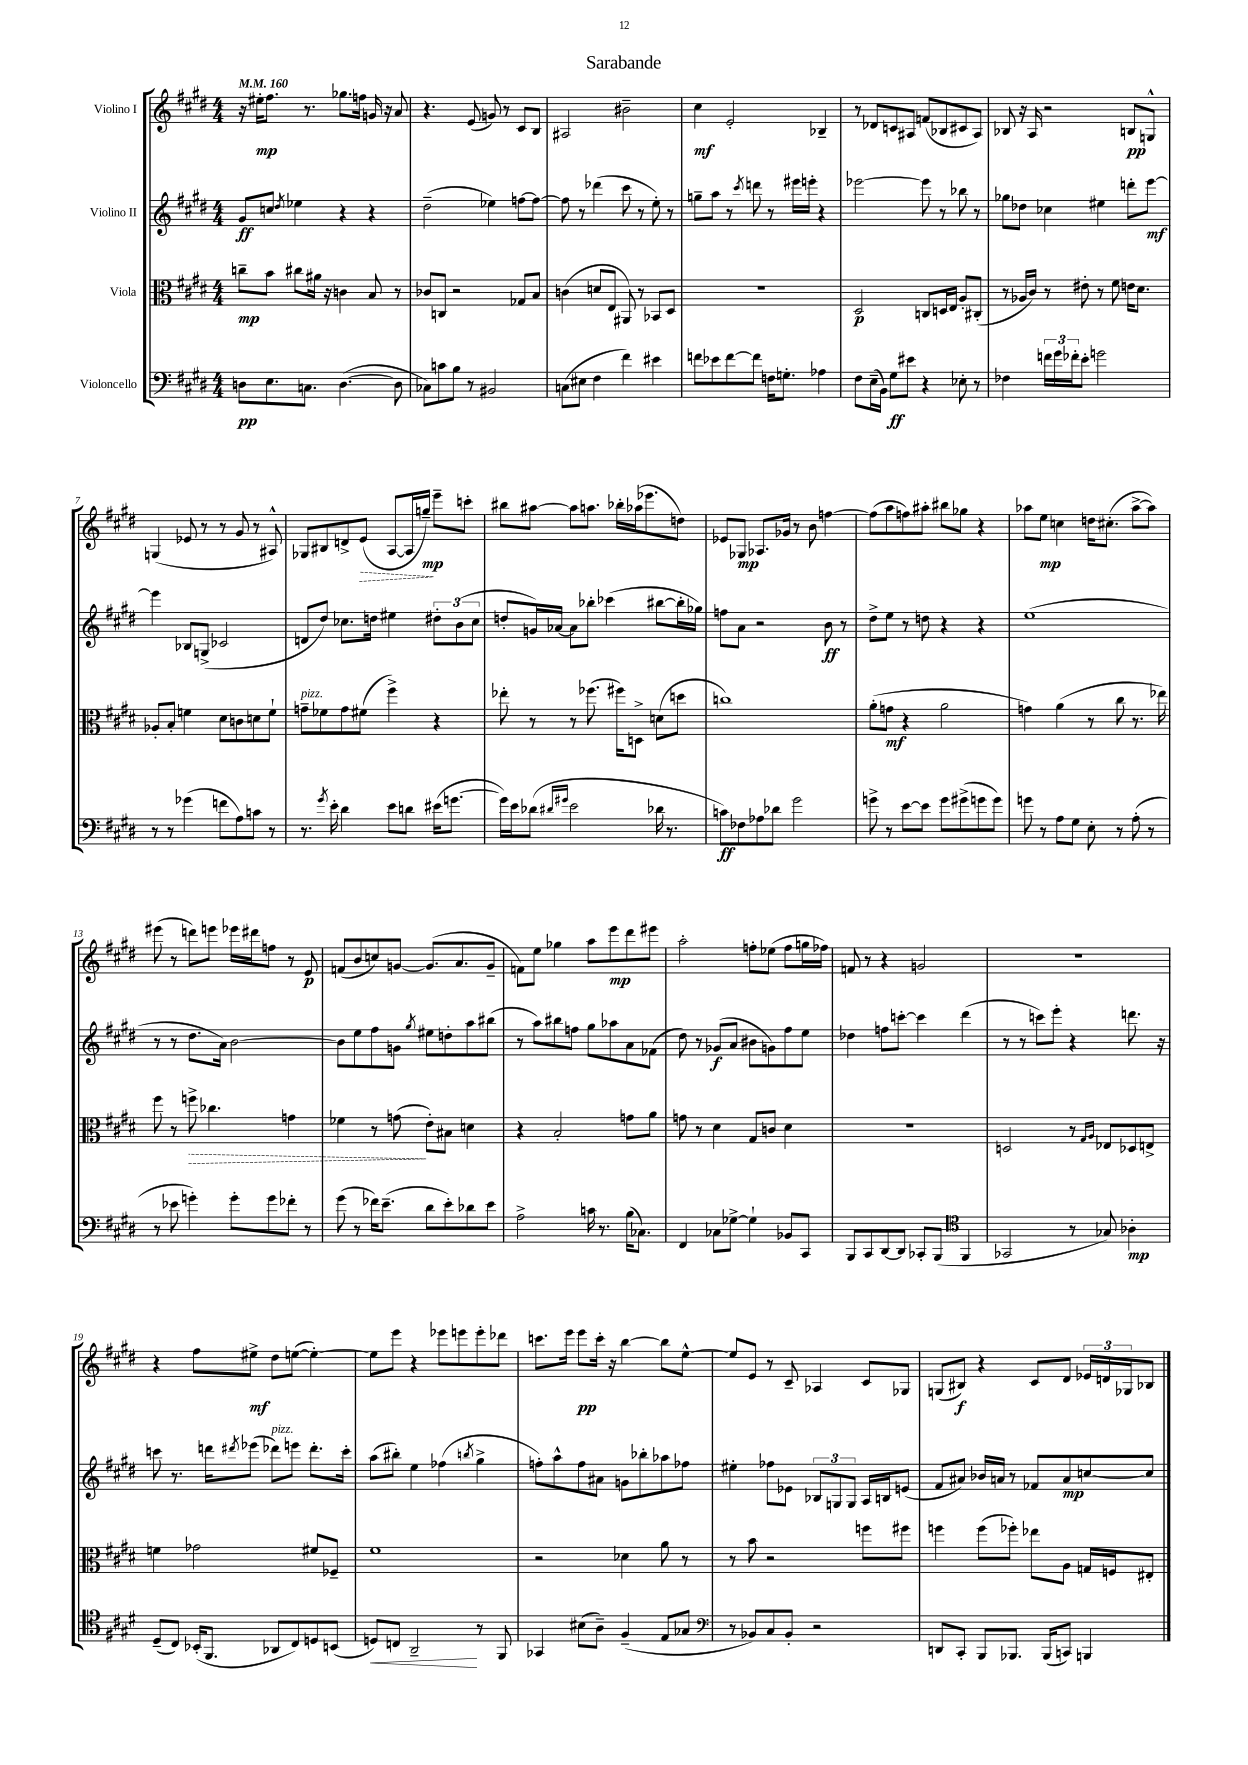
\header { title = "Sarabande" }
<<
\new StaffGroup <<
\new Staff = "s0" \with { instrumentName = "Violino I" } {
    \clef treble \key e \major \numericTimeSignature \time 4/4 \tempo 4 = 160
    r16 eis''16-.\mp fis''8. r8. ges''8. f''16 g'16 r16 a'8 |
    r4. e'8( g'8) r8 cis'8 b8 |
    ais2 bis'2-- |
    cis''4\mf e'2-. bes4-- |
    r8 des'8 c'8 ais8 f'8( bes8 cis'8 ais8) |
    bes8 r16 a16 r2 b8\pp g8-^ |
    g4( ees'8 r8 r8 gis'8 r8 ais8-^) |
    ges8 bis8 d'8-> \once \override Hairpin.style = #'dashed-line e'8\>( a8~ a16 g''16--\mp\!) e'''8-- c'''8-. |
    bis''8 ais''8~ ais''8 a''8. bes''16-. aes''16( ees'''8. d''8) |
    ees'8 ges8\mp aes8. ges'16 r8 b'8 f''4~ |
    f''8( a''8 f''8) ais''8-. bis''8 ges''8 r4 |
    aes''8 e''8\mp c''4 d''16 cis''8.-.( aes''8~-> aes''8) |
    eis'''8( r8 d'''8) e'''8 ees'''16 dis'''16 f''8 r8 e'8\p |
    f'8( b'8 c''8) g'8~ g'8.( a'8. g'8-- |
    f'8) e''8 ges''4 a''8 e'''8\mp dis'''8 eis'''8 |
    a''2-. f''8-. ees''8( f''8 g''16 fes''16) |
    f'8 r8 r4 g'2 |
    r1 |
    r4 fis''8 eis''8->\mf dis''8 e''8~( e''4~-.) |
    e''8 e'''8 r4 ees'''8 e'''8 e'''8-. des'''8 |
    c'''8. e'''16 e'''8\pp c'''16-. r16 b''4~ b''8 e''8~-^ |
    e''8 e'8 r8 cis'8-- aes4 cis'8 ges8 |
    g8( bis8\f) r4 cis'8 dis'8 \tuplet 3/2 { ees'16 d'16 ges16 } bes8 \bar "|." |
}
\new Staff = "s1" \with { instrumentName = "Violino II" } {
    \clef treble \key e \major \numericTimeSignature \time 4/4
    gis'8\ff c''8 \acciaccatura { dis''8 } ees''4 r4 r4 |
    dis''2--( ees''4) f''8~ f''8~ |
    f''8 r8 des'''4( cis'''8 r8 e''8-.) r8 |
    g''8-- a''8 r8 \acciaccatura { cis'''8 } d'''8 r8 eis'''16 e'''16-. r4 |
    ees'''2~ ees'''8 r8 bes''8 r8 |
    ges''8 des''8 ces''4 eis''4 d'''8-. e'''8~\mf |
    e'''4 bes8 g8->( ces'2 |
    d'8 dis''8) ces''8. d''16 eis''4 \tuplet 3/2 { dis''8-. b'8( ces''8 } |
    d''8-. g'16) aes'16~ aes'8 bes''8-. ces'''4( bis''8~ bis''16-. ges''16) |
    f''8 a'8 r2 b'8\ff r8 |
    dis''8-> e''8 r8 d''8 r4 r4 |
    e''1( |
    r8 r8 dis''8. a'16) b'2~ |
    b'8 e''8 fis''8 g'8 \acciaccatura { gis''8 } eis''8 d''8-. a''8 bis''8( |
    r8 a''8) bis''8 f''8 gis''8 aes''8 a'8 fes'8( |
    dis''8) r8 ges'8\f( a'8 bis'8 g'8) fis''8 e''8 |
    des''4 f''8 c'''8~-. c'''4 dis'''4( |
    r8 r8 c'''8) e'''8-. r4 d'''8. r16 |
    c'''8 r8. d'''16 \acciaccatura { dis'''8 } ees'''8( des'''8^\markup { \italic "pizz." }) e'''8 des'''8.-. c'''16-. |
    a''8( bis''8-.) e''4 fes''4( \acciaccatura { b''8 } gis''4-> |
    f''8-.) a''8-^ f''8 ais'8 g'8 bes''8-. aes''8 fes''8 |
    eis''4-. fes''8 ees'8 \tuplet 3/2 { bes8 g8 g8 } a16 b16 e'8( |
    fis'8 ais'8) bes'16 a'16 r8 fes'8 a'8\mp c''8~ c''8 \bar "|." |
}
\new Staff = "s2" \with { instrumentName = "Viola" } {
    \clef alto \key e \major \numericTimeSignature \time 4/4
    c''8--\mp b'8 cis''8 ais'16 r16 c'4 b8 r8 |
    ces'8 c8 r2 ges8 b8 |
    c'4( d'8 e8 ais,8) r8 bes,8 dis8 |
    R1 |
    dis2\p c8 d16 e16 a8-. cis8-.( |
    r8 aes16 cis'16) r8 eis'8-. r8 fis'8 e'16 dis'8. |
    aes8-. b8-. f'4 dis'8 c'8 d'8 f'8-! |
    g'8--^\markup { \italic "pizz." } fes'8 g'8 fis'8( fis''4->) r4 |
    ees''8-. r8 r8 fes''8.( fis''16) d8-> d'8( d''8 |
    c''1) |
    a'8-.( g'8\mf r4 a'2 |
    g'4) a'4( r8 cis''8 r8. ees''16) |
    fis''8 r8 \once \override Hairpin.style = #'dashed-line f''8->\> ces''4. g'4 |
    fes'4 r8 g'8\!( e'8-.) bis8 d'4 |
    r4 b2-. g'8 a'8 |
    g'8 r8 dis'4 gis8 c'8 dis'4 |
    r1 |
    d2 r8 \grace { gis16 a16 } ees8 des8 e8-> |
    f'4 ges'2 fis'8 fes8-- |
    fis'1 |
    r2 des'4 a'8 r8 |
    r8 b'8 r2 f''8 fis''8 |
    f''4 f''8( fes''8-.) ees''8 a8 g16 f16 eis8-. \bar "|." |
}
\new Staff = "s3" \with { instrumentName = "Violoncello" } {
    \clef bass \key e \major \numericTimeSignature \time 4/4
    d8\pp e8. c8. d4.~( d8 |
    ces8) c'8 b8 r8 bis,2 |
    c8( eis8 fis4 fis'4) eis'4 |
    f'8 ees'8 f'8~ f'8 f16 g8.-. aes4 |
    fis8 e16--( b,16) gis8\ff eis'8 r4 ees8-. r8 |
    fes4 \tuplet 3/2 { f'16 gis'16 fes'16-. } e'8-. g'2 |
    r8 r8 ges'4( f'8 a8) c'8 r8 |
    r8. \acciaccatura { gis'8 } e'16-. dis'4 e'8 d'8 eis'16( g'8.~ |
    g'16) e'16 des'8( \grace { dis'16 gis'16 } e'2 des'16 r8. |
    c'8\ff) fes8 aes8 des'8 gis'2 |
    g'8-> r8 e'8~ e'8 g'8 gis'8->( g'8 g'8) |
    g'8 r8 a8 gis8 e8-. r8 a8-.( r8 |
    r8 ees'8 g'4-.) g'8-. g'8 fes'8-. r8 |
    gis'8( r8 fes'16) e'8.--( dis'8 e'8-.) des'8 e'8 |
    a2-> c'16 r8. b16( ces8.) |
    fis,4 ces8 ges8~-> ges4-! bes,8 cis,8 |
    b,,8 cis,8 dis,8~ dis,8 ces,8-. b,,8( \clef tenor fis,4 |
    ges,2 r8 ges8) aes4-.\mp |
    dis8--( cis8) bes,16-.( fis,8. aes,8 cis8) d8 b,8( |
    d8\<) c8 a,2--\! r8 fis,8 |
    ges,4 bis8( a8--) fis4--( e8 ges8 |
    \clef bass r8 bes,8) cis8 bes,8-. r2 |
    d,8 cis,8-. b,,8 bes,,8. bes,,16( c,8) b,,4 \bar "|." |
}
>>
>>
